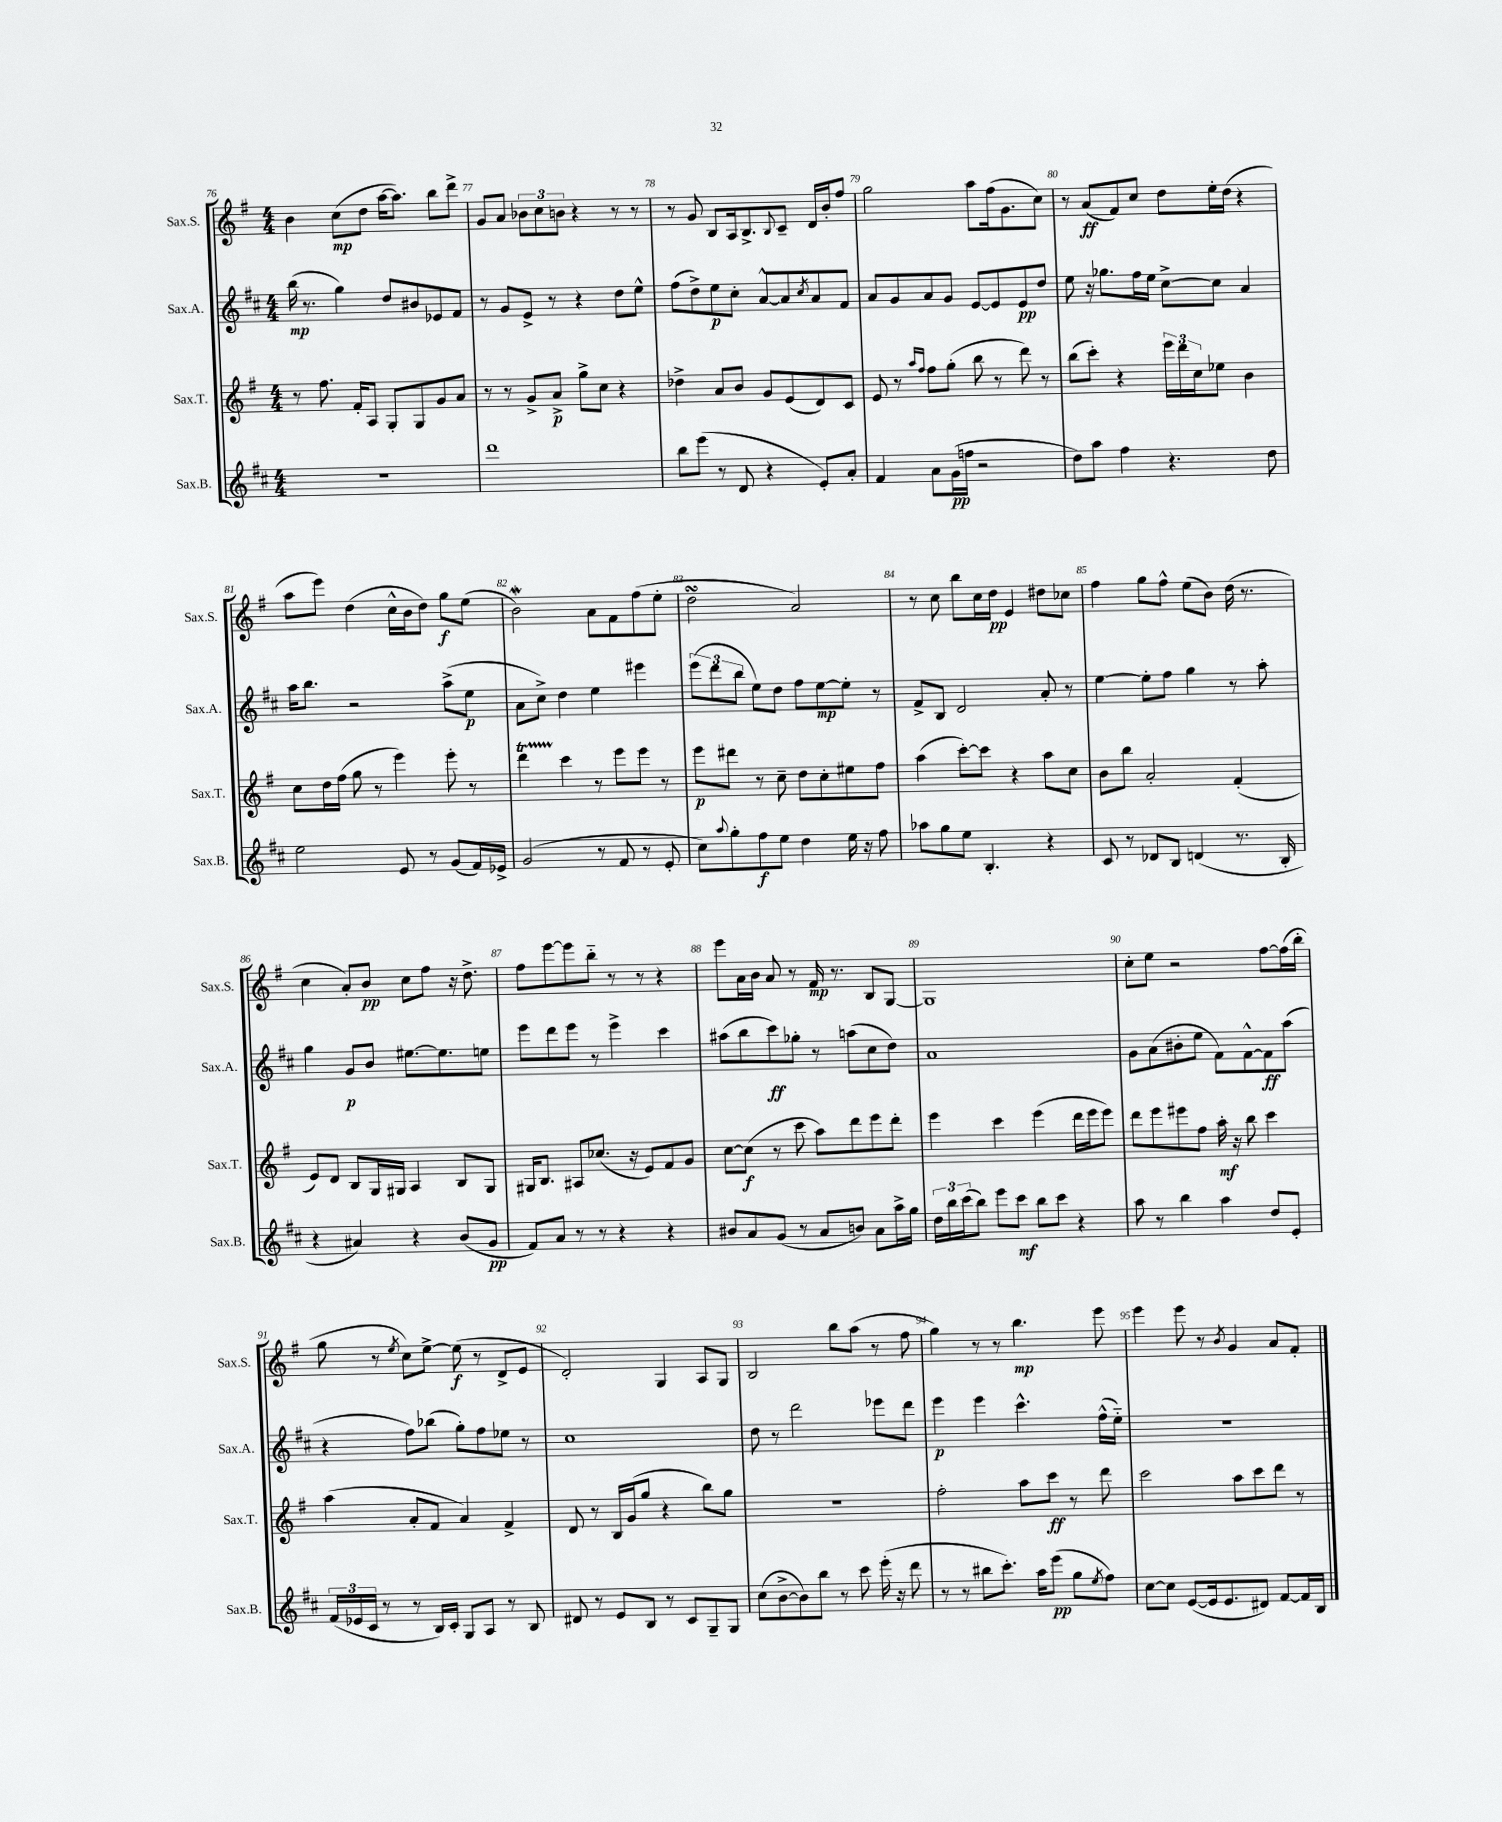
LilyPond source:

<<
\new StaffGroup <<
\new Staff = "s0" \with { instrumentName = "Sax.S." shortInstrumentName = "Sax.S." } {
    \clef treble \key g \major \numericTimeSignature \time 4/4
    b'4 c''8\mp( d''8 a''16~ a''8.) b''8 d'''8-> |
    g'8 a'8 \tuplet 3/2 { bes'8 c''8 b'8 } r4 r8 r8 |
    r8 g'8 b8 a16 b8.-> \appoggiatura { b8 } c'8-- d'16 b'16-. fis''8 |
    g''2 a''8 fis''16( g'8. c''8) |
    r8 a'8\ff( fis'8) c''8 d''8 e''16-. d''16( r4 |
    a''8 e'''8) d''4( c''16-^ b'16 d''8) g''8\f e''8( |
    b'2\mordent) a'8 fis'8 fis''8( e''8-. |
    d''2\turn a'2) |
    r8 c''8 b''8 c''16 d''16\pp e'4 dis''8 ces''8 |
    fis''4 g''8 fis''8-^ e''8( b'8) d''16( r8. |
    c''4 a'8-.) b'8\pp c''8 fis''8 r16 d''8.-> |
    fis''8 e'''8~ e'''8 b''8-_ r8 r8 r4 |
    e'''8 a'16 b'16 a'8 r8 fis'16\mp r8. b8 g8~ |
    g1 |
    c''8-. e''8 r2 fis''8~ fis''16( b''16-. |
    g''8 r8 \acciaccatura { e''8 } c''8) e''8~-> e''8\f( r8 d'8-> e'8 |
    d'2-.) g4 a8 g8 |
    b2 b''8 a''8( r8 fis''8 |
    g''4) r8 r8 b''4.\mp e'''8 |
    e'''4 e'''8 r8 \acciaccatura { b'8 } g'4 a'8 fis'8-. \bar "|." |
}
\new Staff = "s1" \with { instrumentName = "Sax.A." shortInstrumentName = "Sax.A." } {
    \clef treble \key d \major \numericTimeSignature \time 4/4
    b''16\mp( r8. g''4) d''8 bis'8 ees'8 fis'8 |
    r8 g'8 e'8-> r8 r4 d''8 e''8-^ |
    fis''8( d''8->) e''8\p cis''8-. a'8~-^ a'8 \acciaccatura { cis''8 } a'8 fis'8 |
    a'8 g'8 a'8 g'8 e'8~ e'8 e'8\pp d''8 |
    e''8 r16 ges''8. fis''16 e''16 cis''8~-> cis''8 a'4 |
    a''16 b''8. r2 a''8->( e''8\p |
    a'8 cis''8->) d''4 e''4 eis'''4 |
    \tuplet 3/2 { e'''8( d'''8 b''8 } e''8) d''8 fis''8 e''8~\mp e''8-. r8 |
    fis'8-> b8 d'2 a'8-. r8 |
    e''4~ e''8-. fis''8 g''4 r8 a''8-. |
    g''4 g'8\p b'8 eis''8.~ eis''8. e''8 |
    e'''8 d'''8 e'''8 r8 e'''4-> cis'''4 |
    ais''8( b''8 cis'''8\ff) ges''8-. r8 a''8( cis''8 d''8) |
    a'1 |
    g'8 a'8( bis'8-. e''8 fis'8) fis'8~-^ fis'8\ff a''8( |
    r4 fis''8) bes''8( g''8-.) fis''8 ees''8 r8 |
    cis''1 |
    d''8 r8 d'''2 ees'''8 d'''8 |
    e'''4\p e'''4 cis'''4.-^ fis''16-^( e''16-_) |
    R1 \bar "|." |
}
\new Staff = "s2" \with { instrumentName = "Sax.T." shortInstrumentName = "Sax.T." } {
    \clef treble \key g \major \numericTimeSignature \time 4/4
    r8 fis''8. fis'16-. a8 g8-. g8 g'8 a'8 |
    r8 r8 g'8-> a'8->\p g''8-> c''8 r4 |
    des''4-> a'8 b'8 g'8 e'8( d'8) c'8 |
    e'8 r8 \grace { a''16 fis''16 } fis''8 g''8-.( b''8 r8 d'''8) r8 |
    b''8( c'''8-.) r4 \tuplet 3/2 { e'''16 d'''16 c''16 } ees''8 b'4 |
    c''8 d''16 fis''16( g''8 r8 e'''4) e'''8-. r8 |
    d'''4\startTrillSpan c'''4\stopTrillSpan r8 e'''8 e'''8 r8 |
    e'''8\p dis'''8 r8 c''8-- d''8 c''8-. eis''8 fis''8 |
    a''4( c'''8~-.) c'''8 r4 a''8 c''8 |
    b'8 b''8 a'2-. fis'4-.( |
    e'8) d'8 b8 g16 gis16 a4 b8 gis8 |
    gis16 b8. ais8 ces''8.( r16 e'8) fis'8 g'8 |
    c''8~ c''8\f( r8 c'''8 a''8) d'''8 e'''8 d'''8-. |
    e'''4 c'''4 e'''4( d'''16 e'''16 e'''8) |
    d'''8 e'''8 eis'''8 fis''8 a''16-.\mf r16 b''8 c'''4 |
    a''4( a'8-. fis'8 a'4) fis'4-> |
    d'8 r8 b16 g'16( g''8 r4 b''8) g''8 |
    r1 |
    fis''2-. a''8 c'''8\ff r8 d'''8 |
    c'''2 a''8 c'''8 d'''8 r8 \bar "|." |
}
\new Staff = "s3" \with { instrumentName = "Sax.B." shortInstrumentName = "Sax.B." } {
    \clef treble \key d \major \numericTimeSignature \time 4/4
    r1 |
    d'''1 |
    b''8 e'''8( r8 d'8 r4 e'8-.) a'8-. |
    fis'4 a'8 g'16\pp( f''16 r2 |
    d''8) a''8 fis''4 r4. d''8 |
    e''2 e'8 r8 g'8( fis'16) ees'16-> |
    g'2( r8 fis'8 r8 e'8-. |
    cis''8) \appoggiatura { a''8 } g''8-. fis''8\f e''8 d''4 e''16 r16 fis''8 |
    aes''8 g''8 e''8 b4.-. r4 |
    cis'8 r8 des'8 b8 d'4( r8. b16-. |
    r4 ais'4) r4 b'8( g'8\pp |
    fis'8) a'8 r8 r8 r4 r4 |
    bis'8 a'8 g'8( r8 a'8 b'8) a'8 a''16-> g''16 |
    \tuplet 3/2 { d''16 b''16 cis'''16( } b''8) e'''8 cis'''8\mf b''8 cis'''8 r4 |
    a''8 r8 b''4 a''4 d''8 e'8-. |
    \tuplet 3/2 { fis'16( ees'16 cis'16 } r8 r8 b16) cis'16-. g8 a8 r8 b8 |
    dis'8 r8 e'8 b8 r8 cis'8 g8-- g8 |
    cis''8( b'8~-> b'8) b''8 r8 cis'''8 e'''16-.( r16 d'''8 |
    r8 r8 bis''8 cis'''8.-.) a''16 e'''8\pp( g''8 \acciaccatura { e''8 } fis''8) |
    cis''8~ cis''8 e'8~( e'16 e'8. dis'8) fis'8~ fis'16 b16 \bar "|." |
}
>>
>>
\layout { \context { \Score currentBarNumber = #76 \override BarNumber.break-visibility = ##(#f #t #t) barNumberVisibility = #all-bar-numbers-visible } }
